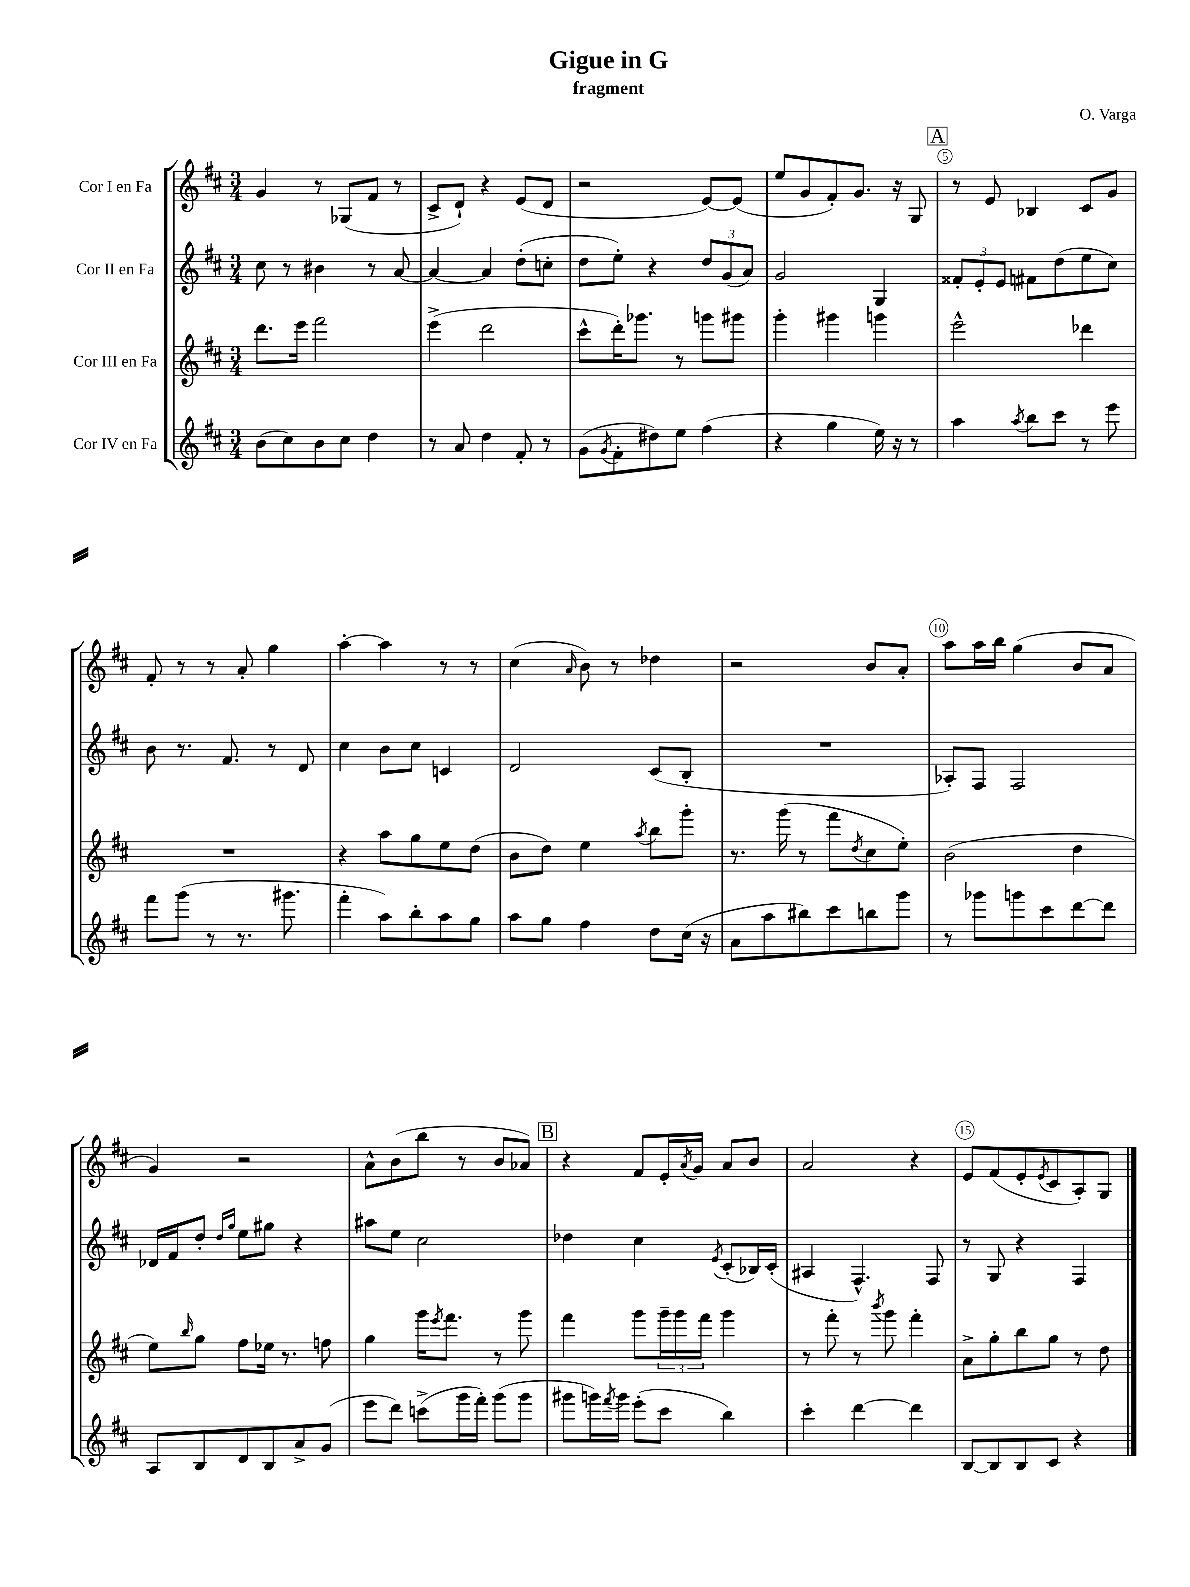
\header { title = "Gigue in G" composer = "O. Varga" subtitle = "fragment" }
<<
\new StaffGroup <<
\new Staff = "s0" \with { instrumentName = "Cor I en Fa" } {
    \clef treble \key d \major \numericTimeSignature \time 3/4
    g'4 r8 ges8( fis'8 r8 |
    cis'8-> d'8-!) r4 e'8( d'8 |
    r2 e'8~) e'8( |
    e''8 g'8 fis'8-.) g'8. r16 g8 |
    \mark \markup { \box "A" } r8 e'8 bes4 cis'8 g'8 |
    fis'8-. r8 r8 a'8-. g''4 |
    a''4~-. a''4 r8 r8 |
    cis''4( \grace { a'16 } b'8) r8 des''4 |
    r2 b'8 a'8-. |
    a''8 a''16 b''16 g''4( b'8 a'8 |
    g'4) r2 |
    a'8-^ b'8( b''8 r8 b'8 aes'8) |
    \mark \markup { \box "B" } r4 fis'8 e'16-. \acciaccatura { a'8 } g'16 a'8 b'8 |
    a'2 r4 |
    e'8 fis'8( e'8-. \acciaccatura { e'8 } cis'8 a8-.) g8 \bar "|." |
}
\new Staff = "s1" \with { instrumentName = "Cor II en Fa" } {
    \clef treble \key d \major \numericTimeSignature \time 3/4
    cis''8 r8 bis'4 r8 a'8~ |
    a'4~ a'4 d''8-.( c''8-. |
    d''8 e''8-.) r4 \tuplet 3/2 { d''8 g'8( a'8) } |
    g'2 g4 |
    \mark \markup { \box "A" } \tuplet 3/2 { fisis'8-. e'8-. e'8 } fis'8 d''8( e''8 cis''8) |
    b'8 r8. fis'8. r8 d'8 |
    cis''4 b'8 cis''8 c'4 |
    d'2 cis'8( b8-. |
    R2. |
    aes8-.) fis8 fis2 |
    des'16 fis'16 d''8-. \grace { d''16 g''16 } e''8 gis''8 r4 |
    ais''8 e''8 cis''2 |
    \mark \markup { \box "B" } des''4 cis''4 \acciaccatura { e'8 } cis'8-.( bes16) cis'16-.( |
    ais4 fis4.-^) fis8 |
    r8 g8 r4 fis4 \bar "|." |
}
\new Staff = "s2" \with { instrumentName = "Cor III en Fa" } {
    \clef treble \key d \major \numericTimeSignature \time 3/4
    d'''8. e'''16 fis'''2 |
    e'''4->( d'''2 |
    cis'''8-^ d'''16-.) ges'''8. r8 g'''8 gis'''8 |
    g'''4-. gis'''4 g'''4 |
    \mark \markup { \box "A" } e'''2-^ des'''4 |
    R2. |
    r4 a''8 g''8 e''8 d''8( |
    b'8 d''8) e''4 \acciaccatura { a''8 } b''8 g'''8-. |
    r8. g'''16( r8 fis'''8 \acciaccatura { d''8 } cis''8 e''8-.) |
    b'2( d''4 |
    e''8) \grace { b''16 } g''8 fis''8 ees''16 r8. f''8 |
    g''4 g'''16 \acciaccatura { e'''8 } fis'''8. r8 g'''8 |
    \mark \markup { \box "B" } fis'''4 g'''8 \tuplet 3/2 { g'''16-- g'''16 fis'''16 } g'''4 |
    r8 fis'''8-. r8 \acciaccatura { b'''8 } g'''8 fis'''4-. |
    a'8-> g''8-. b''8 g''8 r8 d''8 \bar "|." |
}
\new Staff = "s3" \with { instrumentName = "Cor IV en Fa" } {
    \clef treble \key d \major \numericTimeSignature \time 3/4
    b'8( cis''8) b'8 cis''8 d''4 |
    r8 a'8 d''4 fis'8-. r8 |
    g'8( \acciaccatura { g'8 } fis'8-. dis''8) e''8 fis''4( |
    r4 g''4 e''16) r16 r8 |
    \mark \markup { \box "A" } a''4 \acciaccatura { a''8 } b''8 cis'''8 r8 e'''8 |
    fis'''8 g'''8( r8 r8. gis'''8. |
    fis'''4-. a''8) b''8-. a''8 g''8 |
    a''8 g''8 fis''4 d''8 cis''16( r16 |
    a'8 a''8 bis''8) cis'''8 b''8 g'''8 |
    r8 ges'''8 g'''8 cis'''8 d'''8~ d'''8 |
    a8 b8 d'8 b8 a'8-> g'8( |
    e'''8 d'''8) c'''8->( g'''16 fis'''16-.) g'''8( g'''8 |
    \mark \markup { \box "B" } gis'''8 g'''16) \acciaccatura { fis'''8 } g'''16 e'''8-.( cis'''8 b''4) |
    cis'''4-. d'''4~ d'''4 |
    b8~ b8 b8 cis'8 r4 \bar "|." |
}
>>
>>
\layout { \context { \Score \override BarNumber.break-visibility = ##(#f #t #t) barNumberVisibility = #(every-nth-bar-number-visible 5) \override BarNumber.stencil = #(make-stencil-circler 0.1 0.3 ly:text-interface::print) } }
